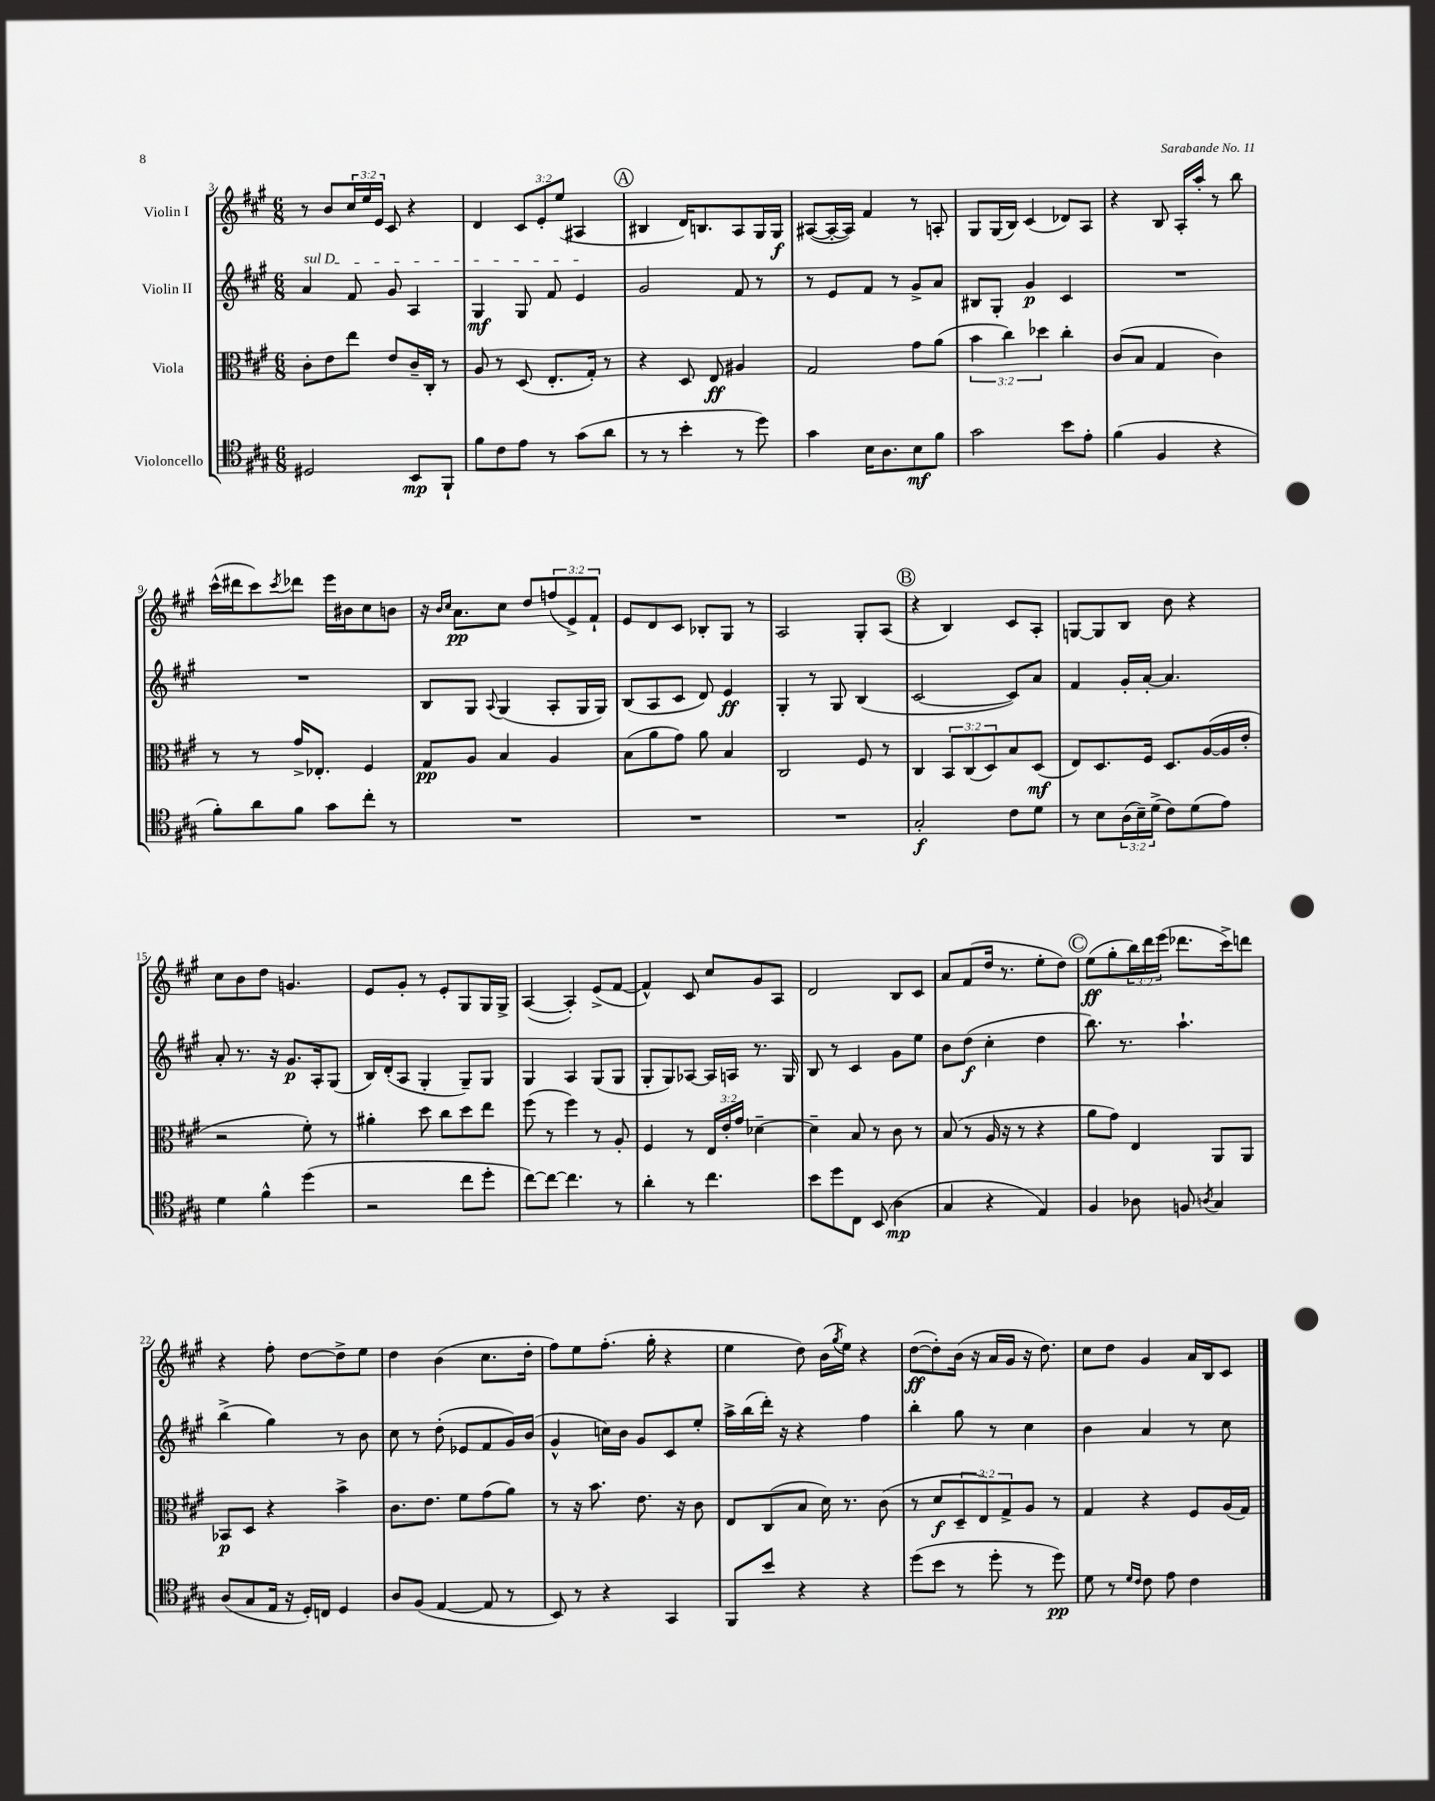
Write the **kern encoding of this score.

**kern	**dynam	**kern	**dynam	**kern	**dynam	**kern	**dynam
*part4	*part4	*part3	*part3	*part2	*part2	*part1	*part1
*staff4	*staff4	*staff3	*staff3	*staff2	*staff2	*staff1	*staff1
*I"Violoncello	*	*I"Viola	*	*I"Violin II	*	*I"Violin I	*
*clefC4	*	*clefC3	*	*clefG2	*	*clefG2	*
*k[f#c#g#]	*	*k[f#c#g#]	*	*k[f#c#g#]	*	*k[f#c#g#]	*
*M6/8	*	*M6/8	*	*M6/8	*	*M6/8	*
=3	=3	=3	=3	=3	=3	=3	=3
!	!	!	!	!LO:TX:a:i:t=sul D	!	!	!
2D#X/	.	8c#'\L	.	4a/	.	8r	.
.	.	8e\	.	.	.	8b/L	.
.	.	8ee\J	.	8f#/	.	24cc#/L	.
.	.	.	.	.	.	24ee/	.
.	.	.	.	.	.	24e/JJ	.
.	.	8e/L	.	8g#/	.	8c#/	.
8BB/L	mp	16c#~/L	.	4A/	.	4r	.
.	.	16C#'/JJ	.	.	.	.	.
8FF#`/J	.	8r	.	.	.	.	.
=4	=4	=4	=4	=4	=4	=4	=4
8f#\L	.	8A/	.	4G#/	mf	4d/	.
8c#\	.	8r	.	.	.	.	.
8e\J	.	(8D/	.	8G#/	.	12c#/L	.
.	.	.	.	.	.	12e'/	.
8r	.	8.E'/L	.	8f#/	.	.	.
.	.	.	.	.	.	(12ee/J	.
(8g#\L	.	.	.	4e/	.	4A#X/	.
.	.	16G#'/Jk)	.	.	.	.	.
8a\J	.	8r	.	.	.	.	.
!!LO:REH:place=s1:t=A
=5	=5	=5	=5	=5	=5	=5	=5
8r	.	4r	.	2g#/	.	4B#X/	.
8r	.	.	.	.	.	.	.
4b'\	.	8D/	.	.	.	16d/KL)	.
.	.	.	.	.	.	8.Bn/	.
.	.	8E/	ff	.	.	.	.
8r	.	4A#X/	.	8f#/	.	8A/	.
8dd\)	.	.	.	8r	.	16G#/L	.
.	.	.	.	.	.	16G#/JJ	f
=6	=6	=6	=6	=6	=6	=6	=6
4g#\	.	2G#/	.	8r	.	([8A#X/L	.
.	.	.	.	8e/L	.	16A#'/L_	.
.	.	.	.	.	.	16A#/JJ])	.
16B\KL	.	.	.	8f#/J	.	4f#/	.
8.A\	.	.	.	.	.	.	.
.	.	.	.	8r	.	.	.
8B\	mf	8g#\L	.	8g#^/L	.	8r	.
8f#\J	.	(8a\J	.	8a/J	.	8An'/	.
=7	=7	=7	=7	=7	=7	=7	=7
2g#\	.	6b\	.	8B#X/L	.	8G#/L	.
.	.	.	.	8G#'/J	.	(16G#/L	.
.	.	6cc#\)	.	.	.	.	.
.	.	.	.	.	.	16B/JJ)	.
.	.	.	.	4g#/	p	(4c#/	.
.	.	6dd-X\	.	.	.	.	.
8b\L	.	4cc#'\	.	4c#/	.	8d-X/L)	.
8e'\J	.	.	.	.	.	8A/J	.
=8	=8	=8	=8	=8	=8	=8	=8
(4f#\	.	(8c#/L	.	2.r	.	4r	.
.	.	8B/J	.	.	.	.	.
4F#/	.	4G#/	.	.	.	8B/	.
.	.	.	.	.	.	16A'/LL	.
.	.	.	.	.	.	16aa'/JJ	.
4r	.	4c#\)	.	.	.	8r	.
.	.	.	.	.	.	8bb\	.
!!LO:LB:g=z
=9	=9	=9	=9	=9	=9	=9	=9
8f#'\L)	.	8r	.	2.r	.	(16ccc#^^\LL	.
.	.	.	.	.	.	16ddd#X\J	.
8a\	.	8r	.	.	.	8ccc#\)	.
.	.	.	.	.	.	8qccc#/	.
8f#\J	.	16g#^/KL	.	.	.	8ddd-X\J	.
.	.	8.E-X'/J	.	.	.	.	.
8g#\L	.	.	.	.	.	16eee\LL	.
.	.	.	.	.	.	16b#X\J	.
8cc#'\J	.	4F#/	.	.	.	8cc#\	.
8r	.	.	.	.	.	8bn\J	.
=10	=10	=10	=10	=10	=10	=10	=10
2.r	.	8G#/L	pp	8B/L	.	16r	.
.	.	.	.	.	.	16qqb/LL	.
.	.	.	.	.	.	16qqcc#/JJ	.
.	.	.	.	.	.	8.a\L	pp
.	.	8A/J	.	8G#/J	.	.	.
.	.	.	.	8qqA/	.	.	.
.	.	4B/	.	(4G#/	.	8cc#\J	.
.	.	.	.	.	.	8dd/L	.
.	.	4A/	.	8A'/L	.	(12ffn/	.
.	.	.	.	.	.	12e^/)	.
.	.	.	.	16G#/L	.	.	.
.	.	.	.	.	.	12f#`/J	.
.	.	.	.	16G#/JJ)	.	.	.
=11	=11	=11	=11	=11	=11	=11	=11
2.r	.	(8B\L	.	(8B/L	.	8e/L	.
.	.	8a\	.	8A/	.	8d/	.
.	.	8g#\J)	.	8c#/J	.	8c#/J	.
.	.	8a\	.	8d/)	.	8B-X'/L	.
.	.	4B/	.	4e/	ff	8G#/J	.
.	.	.	.	.	.	8r	.
=12	=12	=12	=12	=12	=12	=12	=12
2.r	.	2C#/	.	4G#'/	.	2A/	.
.	.	.	.	8r	.	.	.
.	.	.	.	8G#/	.	.	.
.	.	8F#/	.	(4B/	.	8G#'/L	.
.	.	8r	.	.	.	(8A/J	.
!!LO:REH:place=s1:t=B
=13	=13	=13	=13	=13	=13	=13	=13
2G#'/	f	4C#/	.	[2c#/	.	4r	.
.	.	12BB/L	.	.	.	4B/)	.
.	.	(12C#/	.	.	.	.	.
.	.	12D/)	.	.	.	.	.
8c#\L	.	8B/	.	8c#/L])	.	8c#/L	.
8d\J	.	(8D/J	mf	8a/J	.	8A'/J	.
=14	=14	=14	=14	=14	=14	=14	=14
8r	.	8E/L)	.	4f#/	.	[8Gn/L	.
8B\L	.	8.D/	.	.	.	8G/]	.
(24A\L	.	.	.	16g#'/LL	.	8B/J	.
24B~\)	.	.	.	.	.	.	.
.	.	16F#/Jk	.	[16a'/JJ	.	.	.
(24d^\JJ	.	.	.	.	.	.	.
8c#\L)	.	8.D/L	.	4.a/]	.	8b\	.
(8d\	.	.	.	.	.	4r	.
.	.	([16A/L	.	.	.	.	.
8e\J)	.	16A/]	.	.	.	.	.
.	.	16e'/JJ	.	.	.	.	.
!!LO:LB:g=z
=15	=15	=15	=15	=15	=15	=15	=15
4d\	.	2r	.	8a'/	.	8cc#\L	.
.	.	.	.	8.r	.	8b\	.
4f#^^\	.	.	.	.	.	8dd\J	.
.	.	.	.	16r	.	.	.
.	.	.	.	8.g#/L	p	4.gn/	.
(4dd\	.	8f#'\)	.	.	.	.	.
.	.	.	.	16A'/k	.	.	.
.	.	8r	.	(8G#/J	.	.	.
=16	=16	=16	=16	=16	=16	=16	=16
2r	.	4a#X'\	.	16B/LL)	.	8e/L	.
.	.	.	.	(16d'/J	.	.	.
.	.	.	.	8A/J	.	8g#'/J	.
.	.	8dd\	.	4G#'/	.	8r	.
.	.	8cc#\L	.	.	.	8e'/L	.
8cc#\L	.	8dd\	.	8G#~/L)	.	8G#/	.
8dd'\J	.	8ee\J	.	8G#/J	.	16G#/L	.
.	.	.	.	.	.	16G#^/JJ	.
=17	=17	=17	=17	=17	=17	=17	=17
[8cc#\L)	.	(8ff#\	.	4G#/	.	([4A/	.
8cc#\J_	.	8r	.	.	.	.	.
4.cc#\]	.	4ff#\)	.	4A/	.	4A'/])	.
.	.	8r	.	(8G#/L	.	(8e^/L	.
8r	.	8A'/	.	8G#/J	.	[8f#/J	.
=18	=18	=18	=18	=18	=18	=18	=18
4a'\	.	4F#/	.	8G#'/L	.	4f#^^/])	.
.	.	.	.	8G#/)	.	.	.
8r	.	8r	.	[8A-X/J	.	8c#/	.
4.cc#\	.	24E/LL	.	16A-/LL]	.	8cc#/L	.
.	.	24e'/	.	.	.	.	.
.	.	.	.	16An/JJ	.	.	.
.	.	24g#/JJ	.	.	.	.	.
.	.	[4d-X~\	.	8.r	.	8g#/	.
.	.	.	.	.	.	8A/J	.
.	.	.	.	16G#/	.	.	.
=19	=19	=19	=19	=19	=19	=19	=19
8b\L	.	4d-~\]	.	8B/	.	2d/	.
8dd\	.	.	.	8r	.	.	.
8C#\J	.	8B/	.	4c#/	.	.	.
(8BB/	.	8r	.	.	.	.	.
4A\	mp	8c#\	.	8g#\L	.	8B/L	.
.	.	8r	.	8ee\J	.	8c#/J	.
=20	=20	=20	=20	=20	=20	=20	=20
4G#/	.	(8B/	.	8b\L	.	8a/L	.
.	.	8r	.	(8dd\J	f	(8f#/	.
4r	.	16A/	.	4cc#'\	.	16dd/Jk	.
.	.	16r	.	.	.	8.r	.
.	.	8r	.	.	.	.	.
4E/)	.	4r	.	4dd\	.	8ee'\L	.
.	.	.	.	.	.	8dd\J)	.
!!LO:REH:place=s1:t=C
=21	=21	=21	=21	=21	=21	=21	=21
4F#/	.	8a\L	.	8.bb\)	.	(8ee\L	ff
.	.	8g#\J)	.	.	.	8gg#'\	.
.	.	.	.	8.r	.	.	.
8A-X\	.	4E/	.	.	.	24bb\L)	.
.	.	.	.	.	.	24ddd\	.
.	.	.	.	.	.	(24eee\JJ	.
8Fn/	.	.	.	4.aa`\	.	8.ddd-X\L	.
8qAn/	.	.	.	.	.	.	.
4G#/	.	8AA/L	.	.	.	.	.
.	.	.	.	.	.	16ccc#^\k)	.
.	.	8AA/J	.	.	.	8dddn\J	.
!!LO:LB:g=z
=22	=22	=22	=22	=22	=22	=22	=22
(8A/L	.	8BB-X/L	p	(4bb^\	.	4r	.
8G#/	.	8D/J	.	.	.	.	.
16E/Jk	.	4r	.	4gg#\)	.	8ff#'\	.
16r	.	.	.	.	.	.	.
16D'/LL)	.	.	.	.	.	[8dd\L	.
16Cn/JJ	.	.	.	.	.	.	.
4D/	.	4b^\	.	8r	.	8dd^\]	.
.	.	.	.	8b\	.	8ee\J	.
=23	=23	=23	=23	=23	=23	=23	=23
8A/L	.	8.c#\L	.	8cc#\	.	4dd\	.
(8F#/J	.	.	.	8r	.	.	.
.	.	8.e\J	.	.	.	.	.
[4E/	.	.	.	(8dd'\	.	(4b\	.
.	.	8f#\L	.	8e-X/L	.	.	.
8E/]	.	(8g#\	.	8f#/	.	8.cc#\L	.
8r	.	8a\J)	.	16g#/L)	.	.	.
.	.	.	.	(16b/JJ	.	16dd'\Jk	.
=24	=24	=24	=24	=24	=24	=24	=24
8BB/)	.	8r	.	4g#^^/	.	8ff#\L)	.
8r	.	16r	.	.	.	8ee\	.
.	.	8.b\	.	.	.	.	.
4r	.	.	.	16ccn\LL)	.	(8.ff#'\J	.
.	.	.	.	16b\JJ	.	.	.
.	.	8.e\	.	8g#/L	.	.	.
.	.	.	.	.	.	16gg#'\	.
4GG#/	.	.	.	8c#/	.	4r	.
.	.	16r	.	.	.	.	.
.	.	8c#\	.	8ee'/J	.	.	.
=25	=25	=25	=25	=25	=25	=25	=25
8FF#/L	.	8E/L	.	16aa^\LL	.	4ee\	.
.	.	.	.	(16bb\	.	.	.
8b/J	.	(8C#/	.	16ddd'\JJ)	.	.	.
.	.	.	.	16r	.	.	.
4r	.	8B/J	.	4r	.	8dd\)	.
.	.	16d\)	.	.	.	(16b\LL	.
.	.	.	.	.	.	8qgg#/	.
.	.	8.r	.	.	.	16ee\JJ)	.
4r	.	.	.	4ff#\	.	4r	.
.	.	(8c#\	.	.	.	.	.
=26	=26	=26	=26	=26	=26	=26	=26
(8dd\L	.	8r	.	4bb'\	.	([8dd\L	ff
8b\J	.	8d/L	f	.	.	8dd'\])	.
8r	.	12D~/	.	8gg#\	.	(16b\Jk	.
.	.	.	.	.	.	16r	.
.	.	12E/)	.	.	.	.	.
8dd'\	.	.	.	8r	.	16a/LL	.
.	.	12G#^/	.	.	.	.	.
.	.	.	.	.	.	16g#/JJ	.
8r	.	8A/J	.	4cc#\	.	16r	.
.	.	.	.	.	.	8.dd\)	.
8dd\)	pp	8r	.	.	.	.	.
=27	=27	=27	=27	=27	=27	=27	=27
8d\	.	4G#/	.	4b\	.	8cc#\L	.
8r	.	.	.	.	.	8dd\J	.
16qqd/LL	.	.	.	.	.	.	.
16qqc#/JJ	.	.	.	.	.	.	.
8c#\	.	4r	.	4a/	.	4g#/	.
8e\	.	.	.	.	.	.	.
4c#\	.	8F#/L	.	8r	.	16a/LL	.
.	.	.	.	.	.	16B/J	.
.	.	(16A/L	.	8cc#\	.	8c#/J	.
.	.	16G#/JJ)	.	.	.	.	.
==	==	==	==	==	==	==	==
*-	*-	*-	*-	*-	*-	*-	*-
